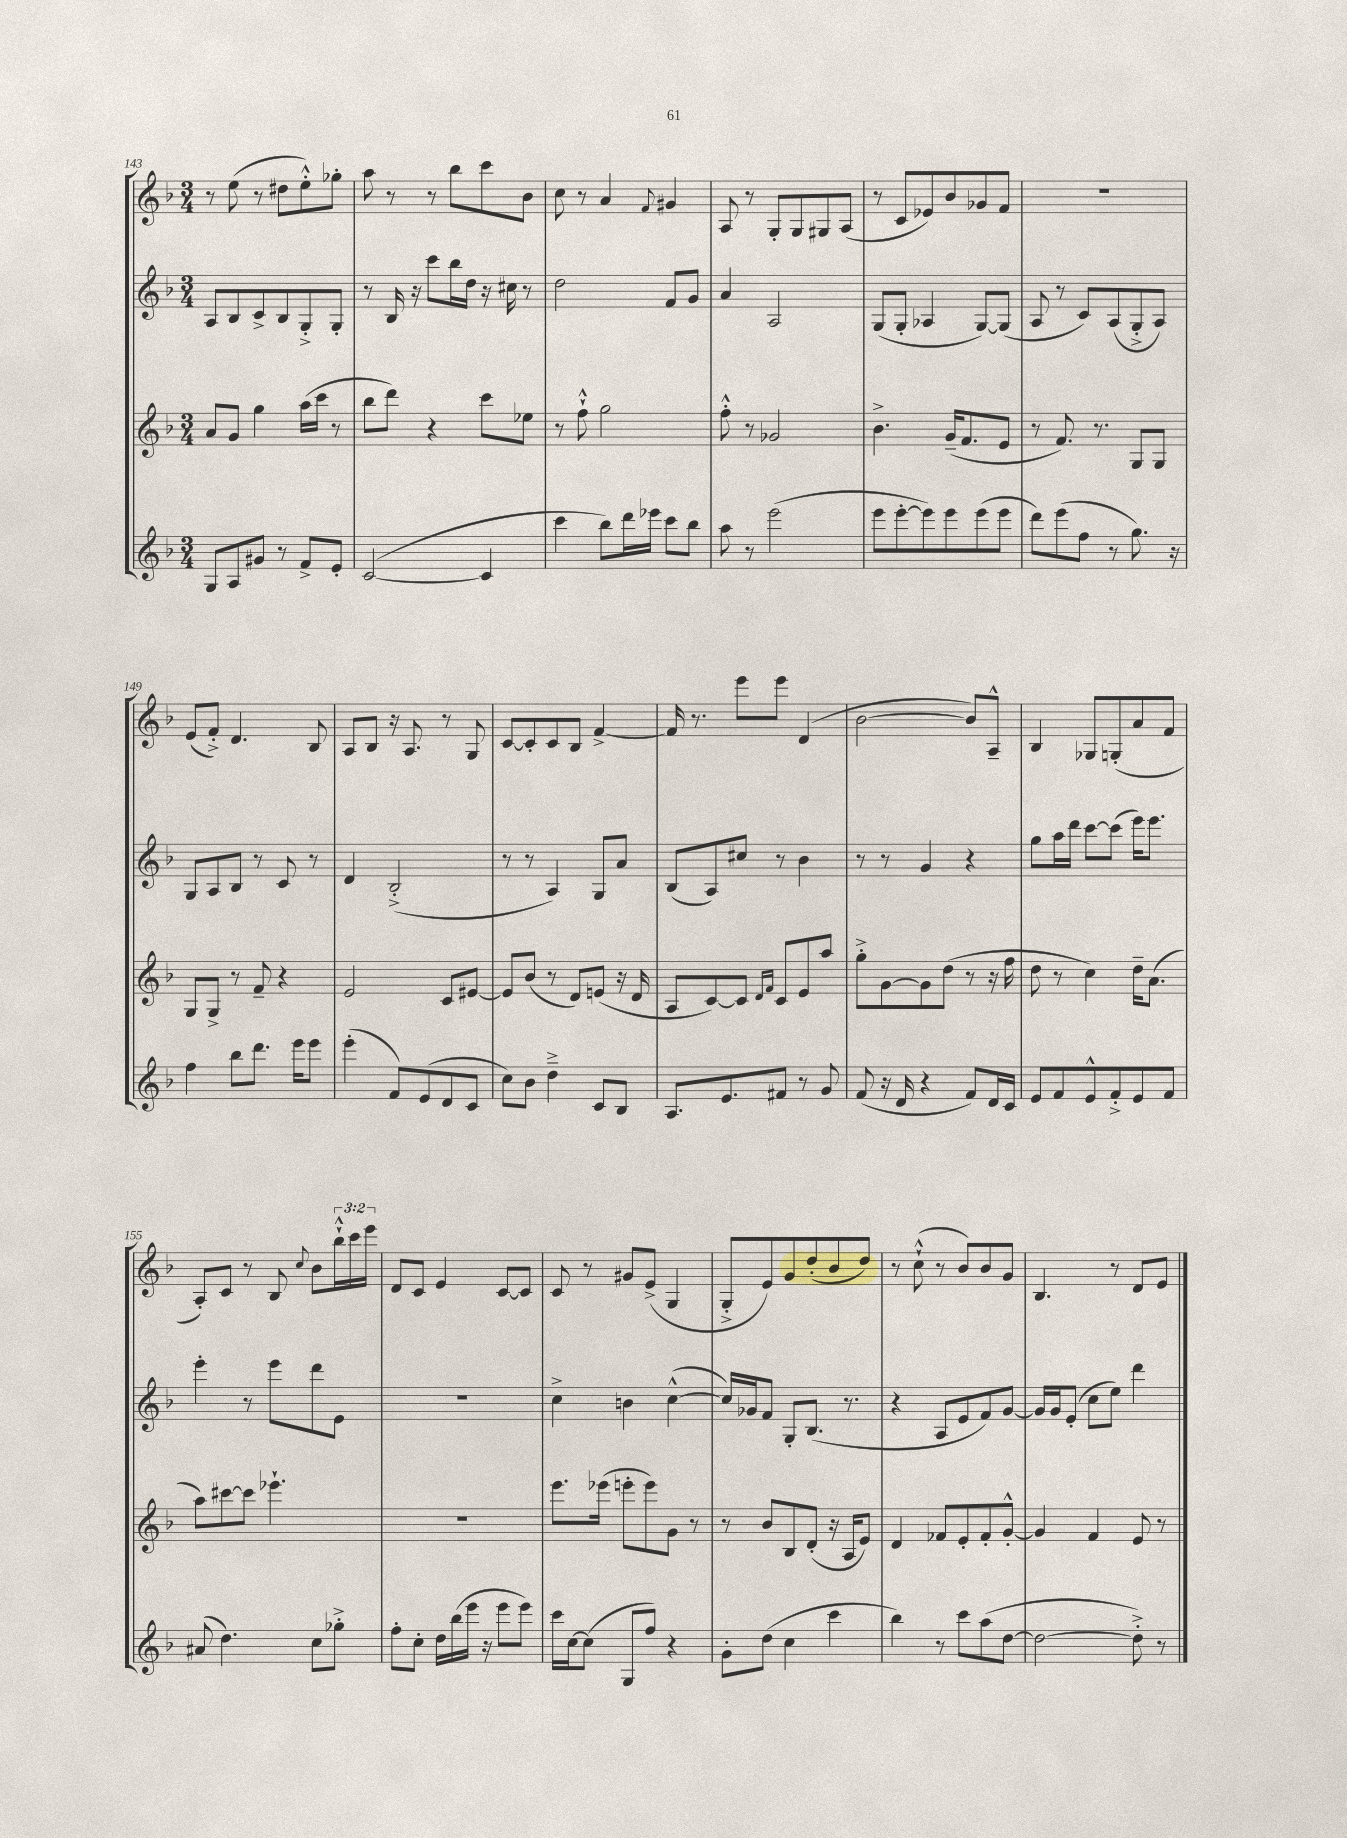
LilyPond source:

<<
\new StaffGroup <<
\new Staff = "s0" {
    \clef treble \key f \major \numericTimeSignature \time 3/4 \override Staff.TupletNumber.text = #tuplet-number::calc-fraction-text
    r8 e''8( r8 dis''8 e''8-.-^) ges''8-. |
    a''8 r8 r8 bes''8 c'''8 bes'8 |
    c''8 r8 a'4 \appoggiatura { f'8 } gis'4 |
    a8 r8 g8-. g8 gis8 a8( |
    r8 c'8 ees'8) bes'8 ges'8 f'8 |
    R2. |
    e'8( f'8-.->) d'4. bes8 |
    a8 bes8 r16 a8. r8 g8 |
    c'8~ c'8-. c'8 bes8 f'4~-> |
    f'16 r8. e'''8 e'''8 d'4( |
    bes'2~ bes'8) a8---^ |
    bes4 ges8 g8-.( a'8 f'8 |
    a8-.) c'8 r8 bes8 \appoggiatura { c''8 } bes'8 \tuplet 3/2 { bes''16-!-^ c'''16 e'''16 } |
    d'8 c'8 e'4 c'8~ c'8 |
    c'8 r8 gis'8 e'8->( g4 |
    g8-.-> e'8) g'8 d''8-.( bes'8 d''8) |
    r8 c''8-!-^( r8 bes'8) bes'8 g'8 |
    bes4. r8 d'8 e'8 \bar "|." |
}
\new Staff = "s1" {
    \clef treble \key f \major \numericTimeSignature \time 3/4
    a8 bes8 c'8-> bes8 g8-.-> g8-. |
    r8 bes16 r16 c'''8 bes''16 d''16 r16 cis''16 r8 |
    d''2 f'8 g'8 |
    a'4 a2 |
    g8( g8-. aes4 g8~) g8( |
    a8 r8 c'8) a8( g8-.-> a8) |
    g8 a8 bes8 r8 c'8 r8 |
    d'4 bes2-.->( |
    r8 r8 a4) g8 a'8 |
    bes8( a8) cis''8 r8 bes'4 |
    r8 r8 g'4 r4 |
    g''8 a''16 d'''16 c'''8~ c'''8( e'''16) e'''8. |
    e'''4-. r8 e'''8 d'''8 e'8 |
    R2. |
    c''4-> b'4 c''4~-^( |
    c''16) ges'16 f'8 g8-. bes8.( r8. |
    r4 a8 e'8 f'8) g'8~ |
    g'16 g'16 e'8-.( c''8 e''8) d'''4 \bar "|." |
}
\new Staff = "s2" {
    \clef treble \key f \major \numericTimeSignature \time 3/4
    a'8 g'8 g''4 a''16( c'''16 r8 |
    bes''8 d'''8) r4 c'''8 ees''8 |
    r8 f''8-!-^ g''2 |
    f''8-.-^ r8 ges'2 |
    bes'4.-> g'16--( f'8. e'8 |
    r8 f'8.) r8. g8 g8 |
    g8 g8-> r8 f'8-- r4 |
    e'2 c'8 eis'8~ |
    eis'8 bes'8( r8 d'8) e'8( r16 d'16 |
    a8 c'8~) c'8 \grace { d'16 f'16 } c'8 e'8 a''8 |
    g''8-.-> g'8~ g'8 d''8( r8 r16 f''16 |
    d''8 r8 c''4) d''16-- a'8.( |
    a''8) cis'''8~ cis'''8 ees'''4.-! |
    R2. |
    e'''8. ees'''16( e'''8-. e'''8) g'8 r8 |
    r8 bes'8 bes8 d'8-.( r16 a16 e'8) |
    d'4 fes'8 e'8-. fes'8-. g'8~-.-^ |
    g'4 f'4 e'8 r8 \bar "|." |
}
\new Staff = "s3" {
    \clef treble \key f \major \numericTimeSignature \time 3/4
    g8 a8 gis'8 r8 f'8-> e'8-. |
    c'2~( c'4 |
    c'''4 bes''8) d'''16 ees'''16 c'''8 bes''8 |
    a''8 r8 e'''2( |
    e'''8 e'''8~-. e'''8) e'''8 e'''8( e'''8 |
    d'''8) e'''8( f''8 r8 g''8.) r16 |
    f''4 bes''8 d'''8. e'''16 e'''8 |
    e'''4-.( f'8) e'8( d'8 c'8 |
    c''8) bes'8 d''4---> c'8 bes8 |
    a8. e'8. fis'8 r8 g'8 |
    f'8( r16 d'16 r4 f'8) d'16 c'16 |
    e'8 f'8 e'8-^ f'8-.-> e'8 f'8 |
    ais'8( d''4.) c''8 ges''8-.-> |
    f''8-. c''8-. d''16 bes''16( e'''16 r16 e'''8 e'''8) |
    c'''16 c''16~ c''8( g8 f''8) r4 |
    g'8-. d''8( c''4 c'''4 |
    bes''4) r8 c'''8 a''8( d''8~ |
    d''2~ d''8-.->) r8 \bar "|." |
}
>>
>>
\layout { \context { \Score currentBarNumber = #143 } }
